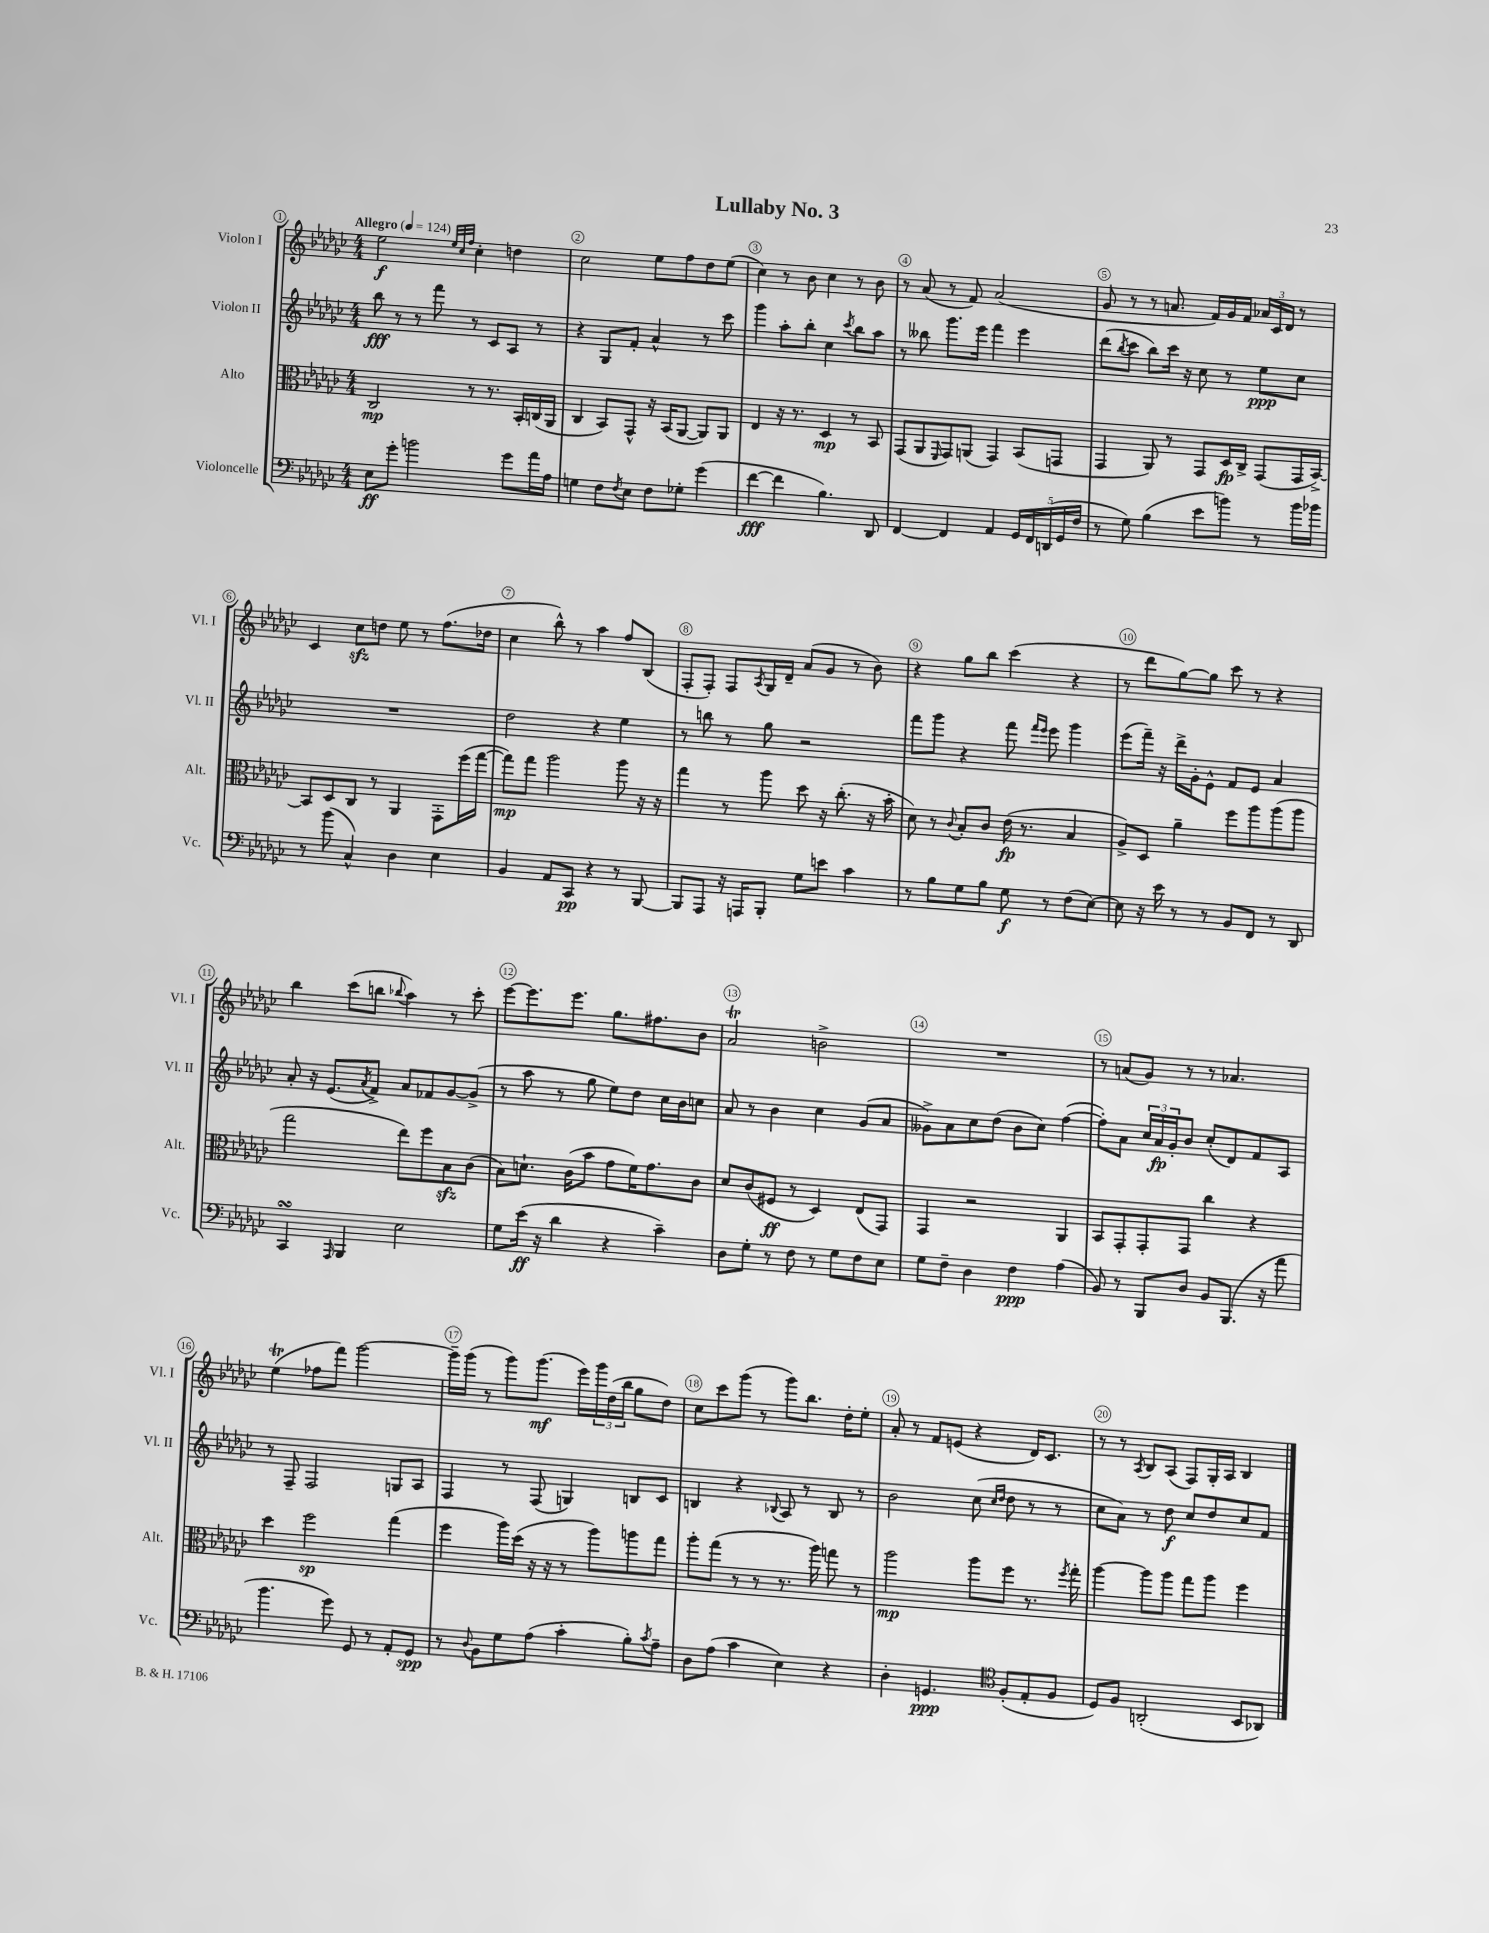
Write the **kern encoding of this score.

**kern	**dynam	**kern	**dynam	**kern	**dynam	**kern	**dynam
*part4	*part4	*part3	*part3	*part2	*part2	*part1	*part1
*staff4	*staff4	*staff3	*staff3	*staff2	*staff2	*staff1	*staff1
*I"Violoncelle	*	*I"Alto	*	*I"Violon II	*	*I"Violon I	*
*I'Vc.	*	*I'Alt.	*	*I'Vl. II	*	*I'Vl. I	*
*clefF4	*	*clefC3	*	*clefG2	*	*clefG2	*
*k[b-e-a-d-g-c-]	*	*k[b-e-a-d-g-c-]	*	*k[b-e-a-d-g-c-]	*	*k[b-e-a-d-g-c-]	*
*M4/4	*	*M4/4	*	*M4/4	*	*M4/4	*
*MM124	*	*MM124	*	*MM124	*	*MM124	*
=1	=1	=1	=1	=1	=1	=1	=1
!	!	!	!	!	!	!LO:TX:a:B:t=Allegro	!
8E-\L	ff	2C-/	mp	8bb-\	fff	2ee-\	f
8g-'\J	.	.	.	8r	.	.	.
2bn\	.	.	.	8r	.	.	.
.	.	.	.	8fff\	.	.	.
.	.	.	.	.	.	32qqee-/LLL	.
.	.	.	.	.	.	32qqcc-/	.
.	.	.	.	.	.	32qqff/JJJ	.
.	.	8r	.	8r	.	4cc-'\	.
.	.	8.r	.	8c-/L	.	.	.
8g-\L	.	.	.	8A-/J	.	4ddn\	.
.	.	16BB-'/LL	.	.	.	.	.
16a-\L	.	(16Cn/	.	8r	.	.	.
16A-\JJ	.	16AA-/JJ	.	.	.	.	.
=2	=2	=2	=2	=2	=2	=2	=2
4Gn\	.	4C-/	.	4r	.	2cc-\	.
8F\L	.	8BB-/L)	.	8G-/L	.	.	.
8qF/	.	.	.	.	.	.	.
8E-\J	.	8GG-^^/J	.	8f'/J	.	.	.
8F\L	.	16r	.	4a-^^/	.	8ee-\L	.
.	.	(16BB-/KL	.	.	.	.	.
8G-X'\J	.	[8AA-/J	.	.	.	8ff\	.
(4g-\	.	8AA-/L])	.	8r	.	8dd-\	.
.	.	8AA-/J	.	8ccc-\	.	(8ee-\J	.
=3	=3	=3	=3	=3	=3	=3	=3
[4f\	fff	4E-/	.	4ggg-\	.	4cc-\)	.
4f\]	.	16r	.	8aa-'\L	.	8r	.
.	.	8.r	.	.	.	.	.
.	.	.	.	8bb-'\J	.	8b-\	.
4.B-\)	.	4D-/	mp	4cc-\	.	4cc-\	.
.	.	.	.	8qccc-/	.	.	.
.	.	8r	.	8bb-\L	.	8r	.
8DD-/	.	8BB-/	.	8aa-\J	.	8b-\	.
=4	=4	=4	=4	=4	=4	=4	=4
[4FF/	.	(8GG-/L	.	8r	.	8r	.
.	.	8AA-/	.	8bb--X\	.	(8a-/	.
.	.	16qqFF/	.	.	.	.	.
4FF/]	.	8GG-/)	.	8.ggg-\L	.	8r	.
.	.	(8AAn/J	.	.	.	8f/)	.
.	.	.	.	16eee-\Jk	.	.	.
4AA-/	.	4GG-/)	.	4fff\	.	(2a-/	.
20GG-/LL	.	(8BB-/L	.	4eee-\	.	.	.
20FF/	.	.	.	.	.	.	.
(20DDn/	.	.	.	.	.	.	.
.	.	8GGn/J	.	.	.	.	.
20GG-/	.	.	.	.	.	.	.
20F/JJ	.	.	.	.	.	.	.
=5	=5	=5	=5	=5	=5	=5	=5
8r	.	4GG-/	.	(8ddd-\L	.	8g-/	.
.	.	.	.	8qbb-/	.	.	.
8G-\)	.	.	.	8ccc-\J	.	8r	.
(4B-\	.	8AA-/)	.	8bb-\L)	.	8r	.
.	.	8r	.	16ccc-\Jk	.	8.an/	.
.	.	.	.	16r	.	.	.
8e-\L	.	8GG-/L	.	8cc-\	.	.	.
.	.	.	.	.	.	16f/LL)	.
8bn\J)	.	16D-/L	fp	8r	.	16g-/	.
.	.	16C-^/JJ	.	.	.	16f/JJ	.
8r	.	(8GG-/L	.	8ee-\L	ppp	24a-X/LL	.
.	.	.	.	.	.	24c-/	.
.	.	.	.	.	.	24d-/JJ	.
16b\LL	.	16GG-/L	.	8cc-\J	.	8r	.
16b-X\JJ	.	[16BB-^/JJ)	.	.	.	.	.
!!LO:LB:g=z
=6	=6	=6	=6	=6	=6	=6	=6
8r	.	8BB-/L]	.	1r	.	4c-/	.
(8b-\	.	8D-/	.	.	.	.	.
4C-^^/)	.	8C-/J	.	.	.	8cc-zz\L	.
.	.	8r	.	.	.	8ddn\J	.
4D-\	.	4AA-/	.	.	.	8ee-\	.
.	.	.	.	.	.	8r	.
4E-\	.	8GG-'\L	.	.	.	(8.ff\L	.
.	.	(16ff\L	.	.	.	.	.
.	.	[16gg-\JJ	.	.	.	16dd-X\Jk	.
=7	=7	=7	=7	=7	=7	=7	=7
4BB-/	.	8gg-\L])	mp	2dd-\	.	4cc-\	.
.	.	8gg-\J	.	.	.	.	.
8AA-/L	.	2aa-\	.	.	.	8bb-^^\)	.
8CC-/J	pp	.	.	.	.	8r	.
4r	.	.	.	4r	.	4aa-\	.
8r	.	8aa-\	.	4ee-\	.	8ff/L	.
[8BBB-/	.	16r	.	.	.	(8B-/J	.
.	.	16r	.	.	.	.	.
=8	=8	=8	=8	=8	=8	=8	=8
8BBB-/L]	.	4gg-\	.	8r	.	8F'/L	.
8AAA-/J	.	.	.	8bbn\	.	8F'/J)	.
16r	.	8r	.	8r	.	8F/L	.
16AAAn/KL	.	.	.	.	.	.	.
.	.	.	.	.	.	8qA-/	.
8BBB-'/J	.	8aa-\	.	8gg-\	.	16G-/L	.
.	.	.	.	.	.	16d-~/JJ	.
8G-\L	.	8dd-\	.	2r	.	(8a-/L	.
8en\J	.	16r	.	.	.	8g-/J	.
.	.	(8.cc-'\	.	.	.	.	.
4c-\	.	.	.	.	.	8r	.
.	.	16r	.	.	.	8b-\)	.
.	.	16b-'\	.	.	.	.	.
=9	=9	=9	=9	=9	=9	=9	=9
8r	.	8d-\)	.	8fff\L	.	4r	.
8B-\L	.	8r	.	8ggg-\J	.	.	.
.	.	8qqc-/	.	.	.	.	.
8G-\	.	8B-'/L	.	4r	.	8gg-\L	.
8B-\J	.	8c-/J	.	.	.	8bb-\J	.
8G-\	f	(16e-\	fp	8fff\	.	(4ccc-\	.
.	.	8.r	.	.	.	.	.
.	.	.	.	16qqfff/LL	.	.	.
.	.	.	.	16qqeee-/JJ	.	.	.
8r	.	.	.	8eee-\	.	.	.
(8F\L	.	4B-/	.	4ggg-\	.	4r	.
[8E-\J)	.	.	.	.	.	.	.
=10	=10	=10	=10	=10	=10	=10	=10
8E-\]	.	8A-^/L)	.	(8eee-\L	.	8r	.
16r	.	8D-/J	.	16fff~\Jk)	.	8ddd-\L	.
16e-\	.	.	.	16r	.	.	.
8r	.	4a-~\	.	16ddd-^\LL	.	[8gg-\)	.
.	.	.	.	16g-'\J	.	.	.
8r	.	.	.	8e-^^\J	.	8gg-\J]	.
8BB-/L	.	8ff\L	.	8f/L	.	8ccc-\	.
8FF/J	.	8aa-\	.	8e-/J	.	8r	.
8r	.	(8aa-\	.	4a-/	.	4r	.
8DD-/	.	8aa-\J	.	.	.	.	.
!!LO:LB:g=z
=11	=11	=11	=11	=11	=11	=11	=11
4CC-sSSs/	.	2gg-\	.	8a-'/	.	4bb-\	.
.	.	.	.	16r	.	.	.
.	.	.	.	(8.e-/L	.	.	.
16qqAAA-/	.	.	.	.	.	.	.
4BBB-/	.	.	.	.	.	(8ccc-\L	.
.	.	.	.	8qa-/	.	.	.
.	.	.	.	8f^/J)	.	8bbn\J	.
.	.	.	.	.	.	8qqbb-X/	.
2E-\	.	8ee-\L)	.	8a-/L	.	4aa-\)	.
.	.	8ff\	.	8f-X/	.	.	.
.	.	8B-zz\	.	[8g-/	.	8r	.
.	.	(8c-\J	.	(8g-^/J]	.	8ccc-'\	.
=12	=12	=12	=12	=12	=12	=12	=12
8G-\L	.	8B-\L)	.	8r	.	[8eee-\L	.
(16e-\Jk	ff	8.dn`\J	.	8aa-\	.	8.eee-\]	.
16r	.	.	.	.	.	.	.
4d-\	.	.	.	8r	.	.	.
.	.	(16c-\KL	.	.	.	8.eee-\J	.
.	.	8b-\J	.	8gg-\	.	.	.
4r	.	8g-\L	.	8ee-\L)	.	8.gg-\L	.
.	.	16f\K)	.	8dd-\J	.	.	.
.	.	8.g-\	.	.	.	8.ff#X\	.
4c-~\)	.	.	.	16cc-\LL	.	.	.
.	.	.	.	16b-\J	.	.	.
.	.	8c-\J	.	8ccn\J	.	8b-\J	.
=13	=13	=13	=13	=13	=13	=13	=13
8D-\L	.	8d-/L	.	8a-/	.	2a-T/	.
8G-'\J	.	(8c-/	.	8r	.	.	.
8r	.	8F#X/J	ff	4b-\	.	.	.
8F\	.	8r	.	.	.	.	.
8r	.	4D-/)	.	4cc-\	.	2bn^\	.
8G-\L	.	.	.	.	.	.	.
8F\	.	(8E-/L	.	(8g-/L	.	.	.
8E-\J	.	8GG-/J)	.	8a-/J	.	.	.
=14	=14	=14	=14	=14	=14	=14	=14
8G-\L	.	4GG-/	.	8g--X^\L)	.	1r	.
8F~\J	.	.	.	8a-\	.	.	.
4D-\	.	2r	.	8cc-\	.	.	.
.	.	.	.	(8dd-\J	.	.	.
4F\	ppp	.	.	8b-\L	.	.	.
.	.	.	.	8cc-\J)	.	.	.
(4A-\	.	4AA-/	.	([4ff\	.	.	.
=15	=15	=15	=15	=15	=15	=15	=15
8BB-/)	.	8BB-/L	.	8ff'\L])	.	8r	.
8r	.	8GG-'/	.	8a-\J	.	(8an/L	.
8BBB-/L	.	8GG-'/	.	24cc-/LL	.	8g-/J)	.
.	.	.	.	24a-/	fp	.	.
.	.	.	.	24g-'/J	.	.	.
8D-/J	.	8GG-/J	.	8b-/J	.	8r	.
8BB-/L	.	4cc-\	.	(8cc-'/L	.	8r	.
(8.BBB-/J	.	.	.	8d-/)	.	4.a-X/	.
.	.	4r	.	8f/	.	.	.
16r	.	.	.	.	.	.	.
8a-\	.	.	.	8A-/J	.	.	.
!!LO:LB:g=z
=16	=16	=16	=16	=16	=16	=16	=16
4.b-\	.	4dd-\	.	8r	.	(4ee-T\	.
.	.	.	.	8F~/	.	.	.
.	.	2ff\	sp	2F/	.	8ff-X\L	.
8g-\)	.	.	.	.	.	8fff\J)	.
8GG-/	.	.	.	.	.	[2ggg-\	.
8r	.	.	.	.	.	.	.
8AA-'/L	.	(4gg-\	.	8Gn/L	.	.	.
8GG-/J	spp	.	.	8A-/J	.	.	.
=17	=17	=17	=17	=17	=17	=17	=17
8r	.	4ff\	.	4F/	.	16ggg-~\LL]	.
.	.	.	.	.	.	(16ggg-\JJ	.
8qqD-/	.	.	.	.	.	.	.
8BB-\L	.	.	.	.	.	8r	.
8G-\	.	16aa-\LL)	.	8r	.	8ggg-\L)	.
.	.	(16dd-\JJ	.	.	.	.	.
(8A-\J	.	16r	.	(8F/	.	(8.ggg-\J	mf
.	.	16r	.	.	.	.	.
4c-'\	.	8r	.	4Gn/)	.	.	.
.	.	.	.	.	.	16eee-\LL)	.
.	.	8aa-\L)	.	.	.	24ggg-\	.
.	.	.	.	.	.	(24dd-\	.
.	.	.	.	.	.	24bb-\JJ	.
8B-'\L)	.	8aan\	.	8Bn/L	.	8gg-\L	.
8qc-/	.	.	.	.	.	.	.
8A-~\J	.	8gg-\J	.	8c-/J	.	8dd-\J)	.
=18	=18	=18	=18	=18	=18	=18	=18
8D-\L	.	8aa-'\L	.	4Bn/	.	8cc-\L	.
(8A-\J	.	(8gg-\J	.	.	.	8ccc-\	.
4c-\	.	8r	.	4r	.	(8ggg-\J	.
.	.	8r	.	.	.	8r	.
.	.	.	.	8qqB-X/	.	.	.
4E-\)	.	8.r	.	8A-/	.	8ggg-\L)	.
.	.	.	.	8r	.	8.bb-\J	.
.	.	16aa-\)	.	.	.	.	.
4r	.	8ggn\	.	8B-/	.	.	.
.	.	.	.	.	.	16dd-'\KL	.
.	.	8r	.	8r	.	8ee-'\J	.
=19	=19	=19	=19	=19	=19	=19	=19
4D-'\	.	2aa-\	mp	2b-\	.	8a-'/	.
.	.	.	.	.	.	8r	.
4.GGn/	ppp	.	.	.	.	8f/L	.
.	.	.	.	.	.	(8en/J	.
.	.	8aa-\L	.	(8cc-\	.	4r	.
*clefC4	*	*	*	*	*	*	*
.	.	.	.	16qqcc-/LL	.	.	.
.	.	.	.	16qqdd-/JJ	.	.	.
(8F'/L	.	8ff\J	.	8dd-\	.	.	.
8E-'/	.	8.r	.	8r	.	16d-/KL)	.
.	.	.	.	.	.	8.c-/J	.
8F/J	.	.	.	8r	.	.	.
.	.	8qff/	.	.	.	.	.
.	.	16gg-'\	.	.	.	.	.
=20	=20	=20	=20	=20	=20	=20	=20
8D-/L)	.	[4aa-\	.	8cc-\L	.	8r	.
8F/J	.	.	.	8a-\J)	.	8r	.
.	.	.	.	.	.	8qA-/	.
(2AAn'/	.	8aa-\L]	.	8r	.	8B-/L	.
.	.	8aa-\J	.	8dd-\	f	(8A-/J	.
.	.	8gg-\L	.	8cc-/L	.	8F/L)	.
.	.	8aa-\J	.	8dd-/	.	16G-'/L	.
.	.	.	.	.	.	16A-/JJ	.
8BB-/L	.	4ff\	.	8cc-/	.	4B-/	.
8AA-X/J)	.	.	.	8f/J	.	.	.
==	==	==	==	==	==	==	==
*-	*-	*-	*-	*-	*-	*-	*-
